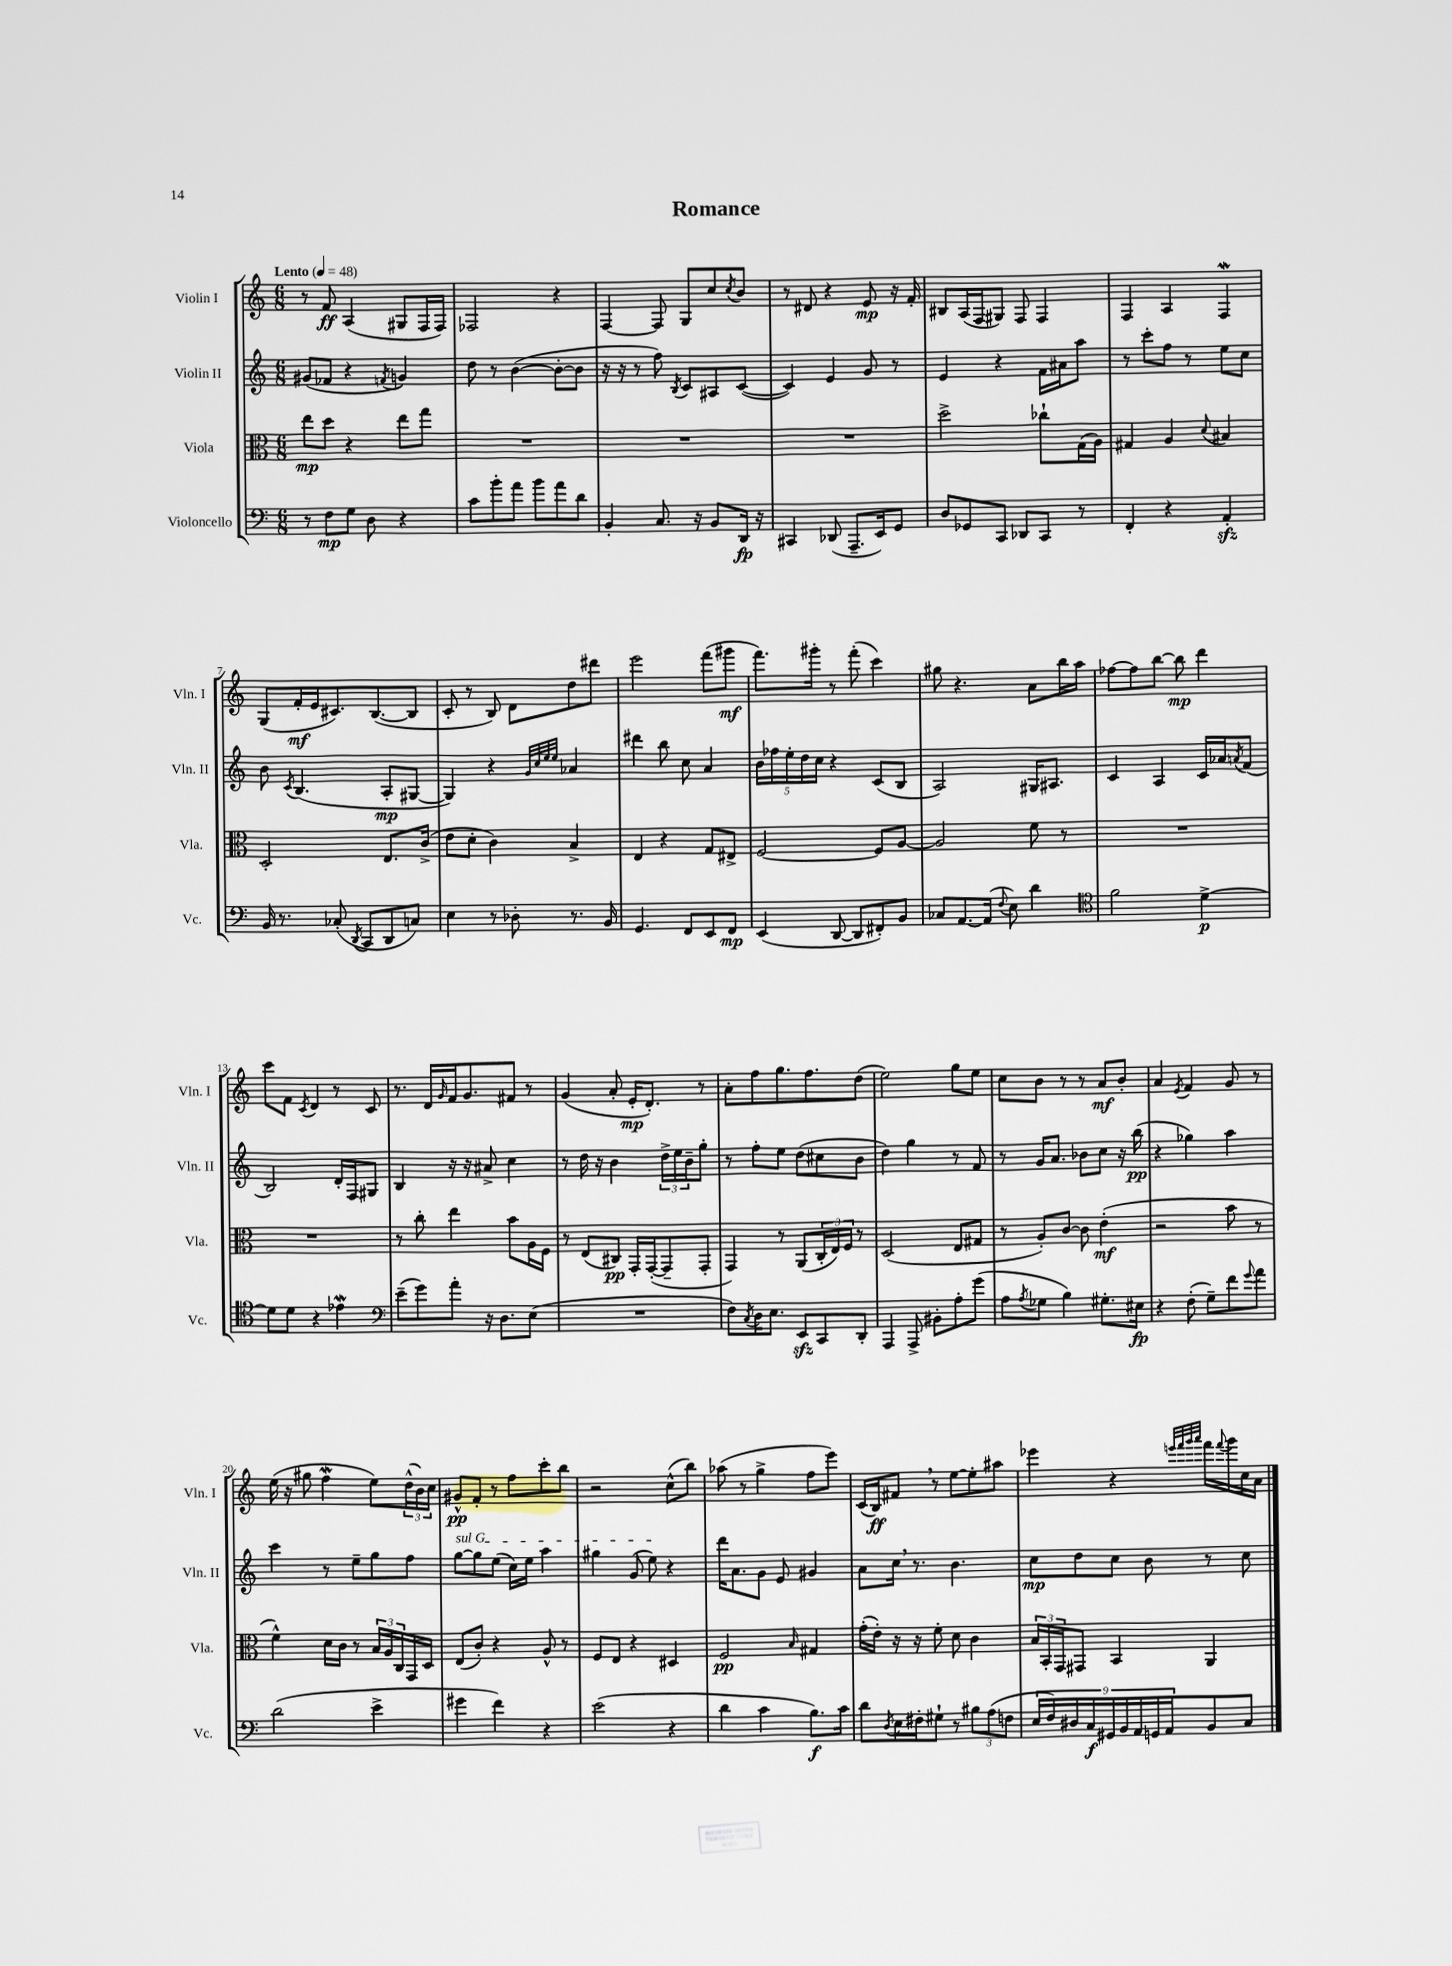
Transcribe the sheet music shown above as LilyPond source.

\header { title = "Romance" }
<<
\new StaffGroup <<
\new Staff = "s0" \with { instrumentName = "Violin I" shortInstrumentName = "Vln. I" } {
    \clef treble \key c \major \numericTimeSignature \time 6/8 \tempo "Lento" 4 = 48
    r8 f'8\ff a4( gis8 f16 f16) |
    fes2 r4 |
    f4~ f8 g8 c''8 \acciaccatura { c''8 } b'8 |
    r8 dis'8 r4 e'8\mp r16 f'16-. |
    bis8 a16( f16 gis8) f8 f4 |
    f4 a4 f4\mordent |
    g8( f'16-.\mf e'16 cis'8.) b8.~( b8 |
    c'8-. r8 b8) d'8 d''8 dis'''8 |
    e'''2 f'''8( gis'''8\mf |
    f'''8.) gis'''16-. r8 f'''8-.( c'''4) |
    gis''8 r4. a'8 b''16 a''16 |
    fes''8~ fes''8 b''8~ b''8\mp d'''4 |
    c'''8 f'8 \acciaccatura { c'8 } d'4 r8 c'8 |
    r8. d'16 \grace { g'16 } f'16 g'8. fis'8 r8 |
    g'4( a'8-. e'16-.\mp d'8.-.) r8 |
    a'8-. f''8 g''8. f''8. d''8( |
    e''2) g''8 e''8 |
    c''8 b'8 r8 r8 a'8\mf b'8-. |
    a'4 \acciaccatura { e'8 } f'4 g'8 r8 |
    e''16( r16 gis''8 f''4\mordent e''8) \tuplet 3/2 { d''16-^( b'16) c''16 } |
    gis'8-^\pp f'8-. r8 f''8 c'''8-. b''8 |
    r2 c''8-^( b''8) |
    aes''8( r8 g''4-> f''8 e'''8) |
    c'16( b16\ff) fis'8 \breathe r8 e''8~ e''8-. ais''8 |
    ees'''4 r4 \grace { e'''32 f'''32 g'''32 a'''32 } f'''16 \appoggiatura { f'''8 } g'''16 c''16 a'16 \bar "|." |
}
\new Staff = "s1" \with { instrumentName = "Violin II" shortInstrumentName = "Vln. II" } {
    \clef treble \key c \major \numericTimeSignature \time 6/8
    gis'8( fes'8 r4 \acciaccatura { f'8 } g'4) |
    d''8 r8 b'4~( b'8~-. b'8 |
    r16 r16 r8 f''8) \acciaccatura { b8 } c'8 ais8 c'8~( |
    c'4) e'4 g'8 r8 |
    e'4 r4 f'16 ais'16 a''8 |
    r8 c'''8-. f''8 r8 e''8 c''8 |
    b'8 \acciaccatura { c'8 } b4.( a8-.\mp gis8~ |
    gis4) r4 \grace { g'32 c''32 e''32 e''32 } aes'4 |
    dis'''4 b''8 c''8 a'4 |
    \tuplet 5/4 { b'16 fes''16 e''16-. d''16 c''16 } r4 c'8( b8 |
    a2) gis16 ais8. |
    c'4 a4 c'16 aes'16 \acciaccatura { a'8 } f'8( |
    b2) d'16-. f16 gis8 |
    b4 r16 r16 ais'8-> c''4 |
    r8 d''16 r16 b'4 \tuplet 3/2 { d''16-> e''16 b'16-- } g''8-. |
    r8 f''8-. e''8 d''8( cis''8 b'8 |
    d''4) g''4 r8 f'8 |
    r8 g'16 a'8. bes'8 c''8 r16 b''16\pp( |
    r4 ges''4) a''4 |
    c'''4 r8 e''8-- g''8 f''8 |
    \once \override TextSpanner.bound-details.left.text = \markup { \italic "sul G" } g''8~\startTextSpan g''8 e''8( c''16) e''16 a''4 |
    gis''4 g'8( e''8\stopTextSpan) r4 |
    d'''16 a'8. g'8 e'8 gis'4 |
    a'8 c''16 \breathe r8. b'4. |
    c''8\mp d''8 c''8 b'8 r8 c''8 \bar "|." |
}
\new Staff = "s2" \with { instrumentName = "Viola" shortInstrumentName = "Vla." } {
    \clef alto \key c \major \numericTimeSignature \time 6/8
    e''8\mp d''8 r4 e''8 g''8 |
    R2. |
    R2. |
    R2. |
    d''2-> ces''8-! g16( a16) |
    gis4 a4 \appoggiatura { d'8 } bis4 |
    d2-. e8. c'16->( |
    e'8 d'8-. c'4) b4-> |
    e4 r4 g8 eis8-> |
    f2~ f8 a8~ |
    a2 f'8 r8 |
    R2. |
    R2. |
    r8 c''8-. e''4 b'8 a16 f16 |
    r8 e8( cis8\pp) g,16-. g,16~-.( g,8-- g,8-. |
    g,4) r8 a,8( \tuplet 3/2 { c16-. e16) f16 } r8 |
    d2( e8 gis8 |
    r8 a8-.) c'8~ c'8 e'4-.\mf( |
    r2 b'8 r8 |
    f'4-^) d'16 c'16 r8 \tuplet 3/2 { b16 a16 c16 } g,16 d16 |
    e8( c'8-.) r4 a8-^ r8 |
    f8 e8 r4 dis4 |
    f2\pp \grace { b16 } gis4 |
    g'16-.( e'16-.) r16 r16 f'8-. d'8 c'4 |
    \tuplet 3/2 { b16 b,16-. g,16 } gis,8 b,4 a,4 \bar "|." |
}
\new Staff = "s3" \with { instrumentName = "Violoncello" shortInstrumentName = "Vc." } {
    \clef bass \key c \major \numericTimeSignature \time 6/8
    r8 f8\mp g8 d8 r4 |
    c'8 b'8-. a'8 b'8 a'8 d'8 |
    b,4-. c8. r16 b,8 d,16\fp r16 |
    cis,4 des,8( a,,8.-- e,16) g,8 |
    d8 ges,8 c,8 des,8 c,8 r8 |
    f,4-. r4 a,4-.\sfz |
    b,16 r8. ces8-.( \acciaccatura { d,8 } c,8 d,8 c8) |
    e4 r8 des8-. r8. b,16 |
    g,4. f,8 e,8 f,8\mp |
    e,4( d,8~ d,8 fis,8-.) b,8 |
    ces8 a,8.~ a,16( \appoggiatura { f8 } e8) d'4 |
    \clef tenor f'2 d'4~->\p |
    d'8 d'8 r4 ees'4\mordent |
    \clef bass e'8--( g'8) a'8-. r16 d8. e8( |
    R2. |
    f8) \acciaccatura { c8 } d16 e8. e,8\sfz c,8 d,8-. |
    a,,4 a,,8-> bis,8-. a8-. g'8( |
    a8 \acciaccatura { a8 } ges8 b4) gis8.-. eis16\fp |
    r4 f8-.( g8--) f'8 \appoggiatura { g'8 } a'8 |
    d'2( e'4-> |
    gis'4 f'4) r4 |
    e'2( r4 |
    d'4 c'4 b8.\f) c'16 |
    d'8 \acciaccatura { d8 } e16 fis16-. gis8-! r8 \tuplet 3/2 { bis8 a8( f8 } |
    \tuplet 9/8 { e16 f16) dis16 c16\f gis,16 b,16 a,16 g,16 a,16 } b,8 c8 \bar "|." |
}
>>
>>
